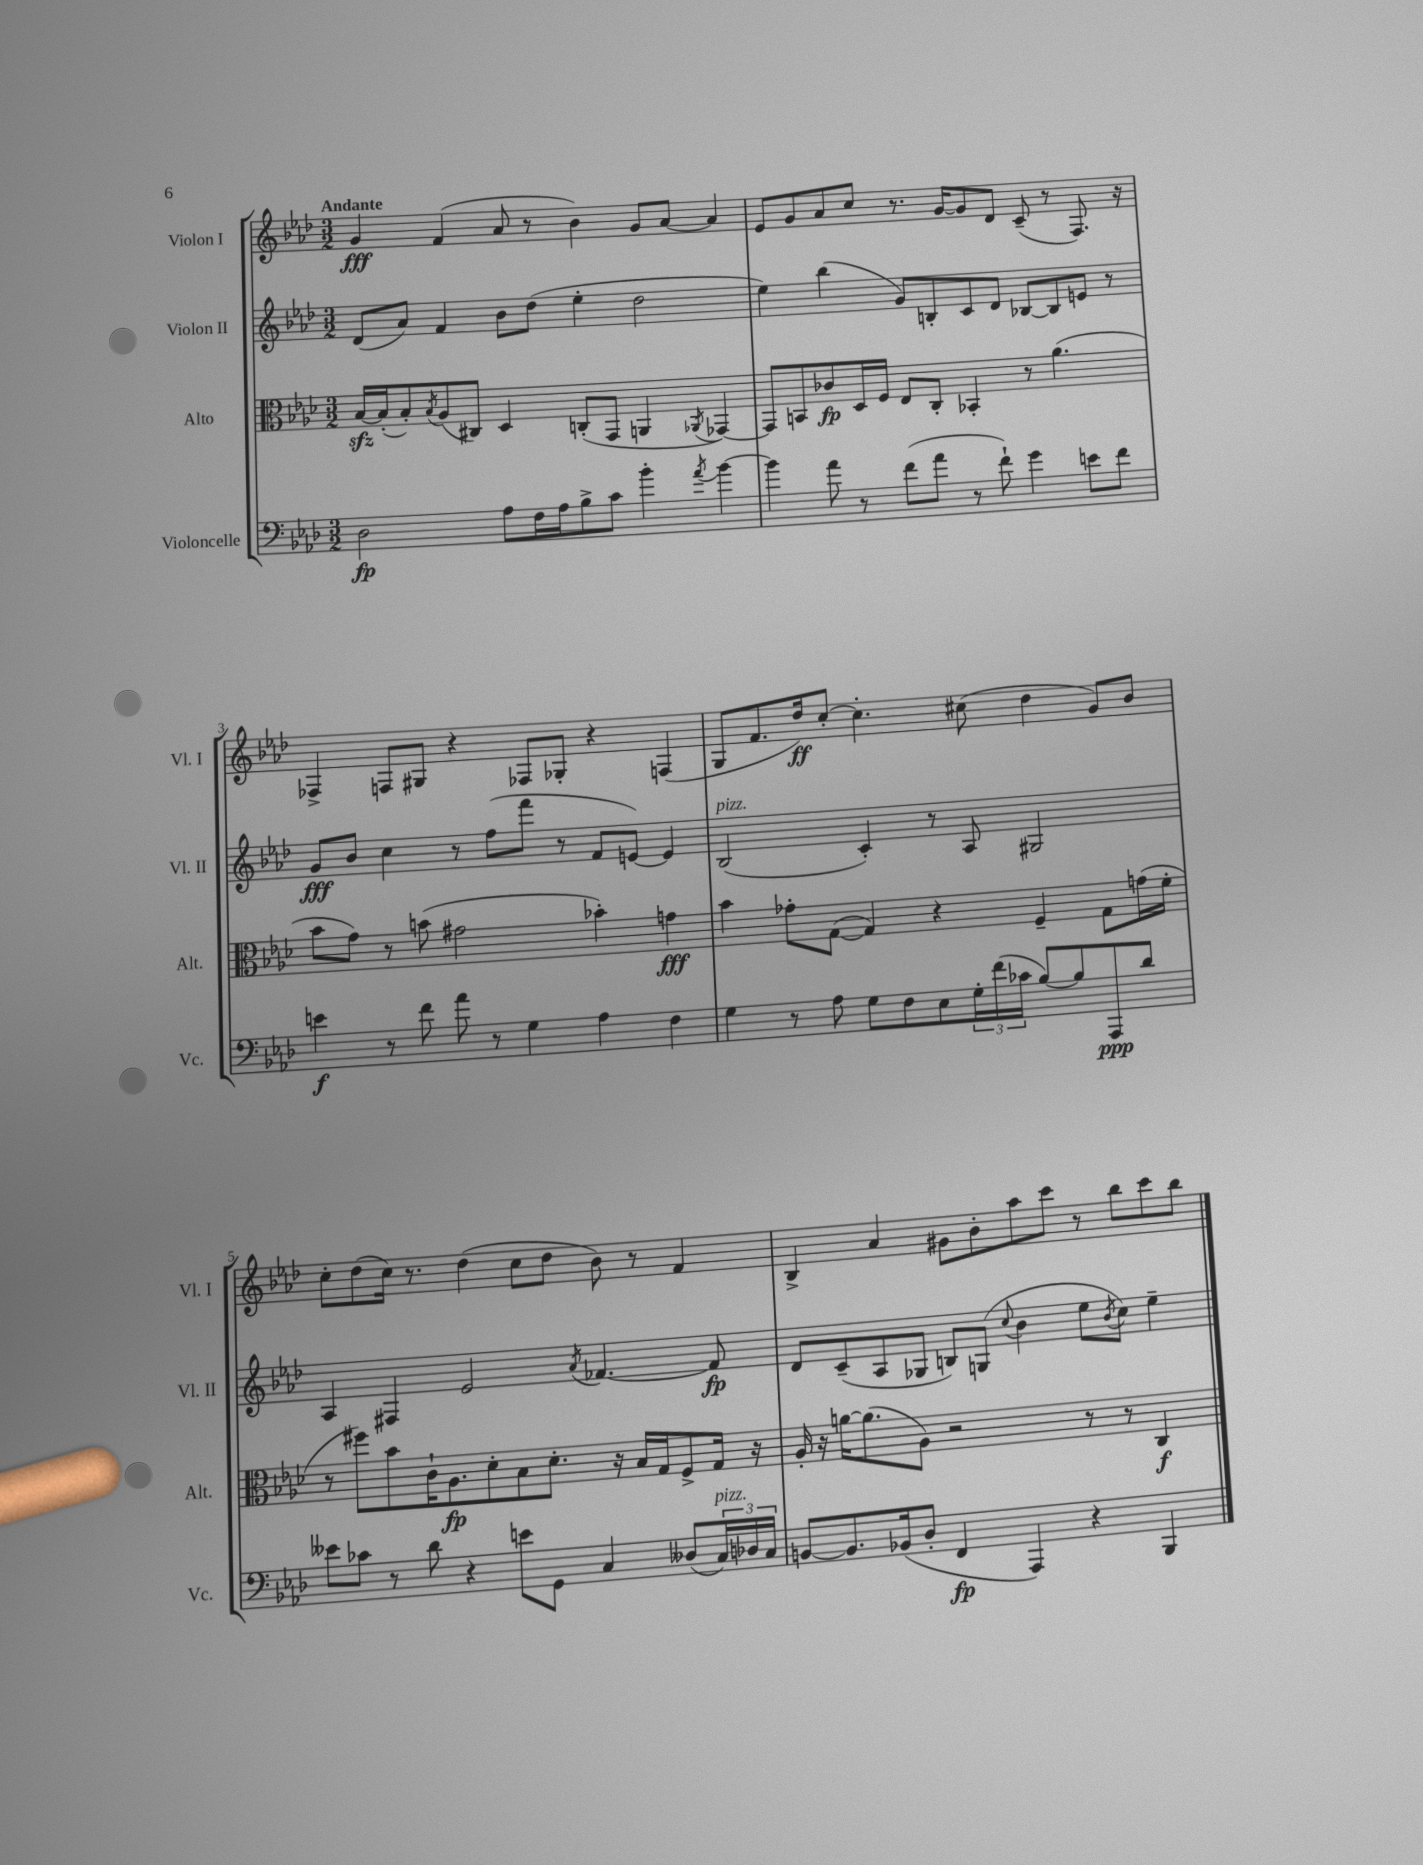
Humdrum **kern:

**kern	**kern	**kern	**kern
*staff4	*staff3	*staff2	*staff1
*clefF4	*clefC3	*clefG2	*clefG2
*k[b-e-a-d-]	*k[b-e-a-d-]	*k[b-e-a-d-]	*k[b-e-a-d-]
*M3/2	*M3/2	*M3/2	*M3/2
2D-	[16B-	(8d-	4g
.	(16B-']	.	.
.	8B-')	8a-)	.
.	8qB-	.	.
.	(8A-	4f	(4f
.	8C#)	.	.
8A-	4D-	8b-	8a-
16F	.	(8dd-	8r
16A-	.	.	.
8B-^	(8C'	4ee-'	4b-)
8c	8GG	.	.
4b-'	4AA	2dd-	8g
.	.	.	[8a-
8qa-	8qAA-	.	.
[4b-	[4GG-)	.	4a-]
=	=	=	=
4b-]	8GG-]	4ee-)	8e-
.	8BB	.	8g
8a-	8c-	(4bb-	8a-
8r	16D-	.	8cc
.	16F	.	.
(8f	8E-	8g)	8.r
8a-	8C'	8B'	.
.	.	.	[16g
8r	4BB-'	8c	8g]
8f`)	.	8d-	8d-
4g	8r	[8B-	(8c~
.	(4.a-	8B-]	8r
8e	.	8e	8.F)
8f	.	8r	.
.	.	.	16r
=	=	=	=
4e	8b-	8g	4F-^
.	8g)	8b-	.
8r	8r	4cc	8F
8f	(8b	.	8G#
8a-	2g#	8r	4r
8r	.	(8ff	.
4G	.	8fff	8F-
.	.	8r	8G-'
4A-	4b-')	8f	4r
.	.	[8e)	.
4F	4g	4e]	(4F
=	=	=	=
4G	4b-	(2B-	8G
.	.	.	8.f
8r	8g-'	.	.
.	.	.	16dd-)
8A-	([8G	.	[8cc'
8G	4G])	4c')	4.cc']
8F	.	.	.
8E-	4r	8r	.
24G'	.	8A-	(8cc#
(24f	.	.	.
24c-	.	.	.
[8B-)	4F~	2G#	4dd-
8B-]	.	.	.
8AAA-	8G	.	8g)
8d-	(16g	.	8b-
.	16f'	.	.
=	=	=	=
8e--	8r	4A-	8cc'
8c-	8ff#)	.	(8dd-
8r	8b-	4F#	16cc)
.	.	.	8.r
8d-	16c`	.	.
.	8.A-	.	.
4r	.	2e-	(4dd-
.	8d-'	.	.
8e	8B-	.	8cc
8GG	8.d-'	.	8dd-
.	.	8qa-	.
4C	.	[4.f-	8b-)
.	16r	.	.
.	16B-	.	8r
.	16G	.	.
(8D--	8F^	.	4f
24C)	16G	8f-]	.
24D-	.	.	.
.	16r	.	.
24C	.	.	.
=	=	=	=
[8BB	16A-'	8d-	4B-^
.	16r	.	.
8.BB]	[16a	(8c~	.
.	(8.a]	.	.
.	.	8A-	4a-
(16BB-	.	.	.
8D-'	8A-)	8G-	.
4FF	2r	8B)	8g#
.	.	(8G	8b-'
.	.	8qqcc	.
4AAA-)	.	4b-	8aa-
.	.	.	8ccc
4r	8r	8ee-	8r
.	.	8qb-	.
.	8r	8cc)	8bb-
4BBB-	4C	4ee-~	8ccc
.	.	.	8bb-
==	==	==	==
*-	*-	*-	*-
